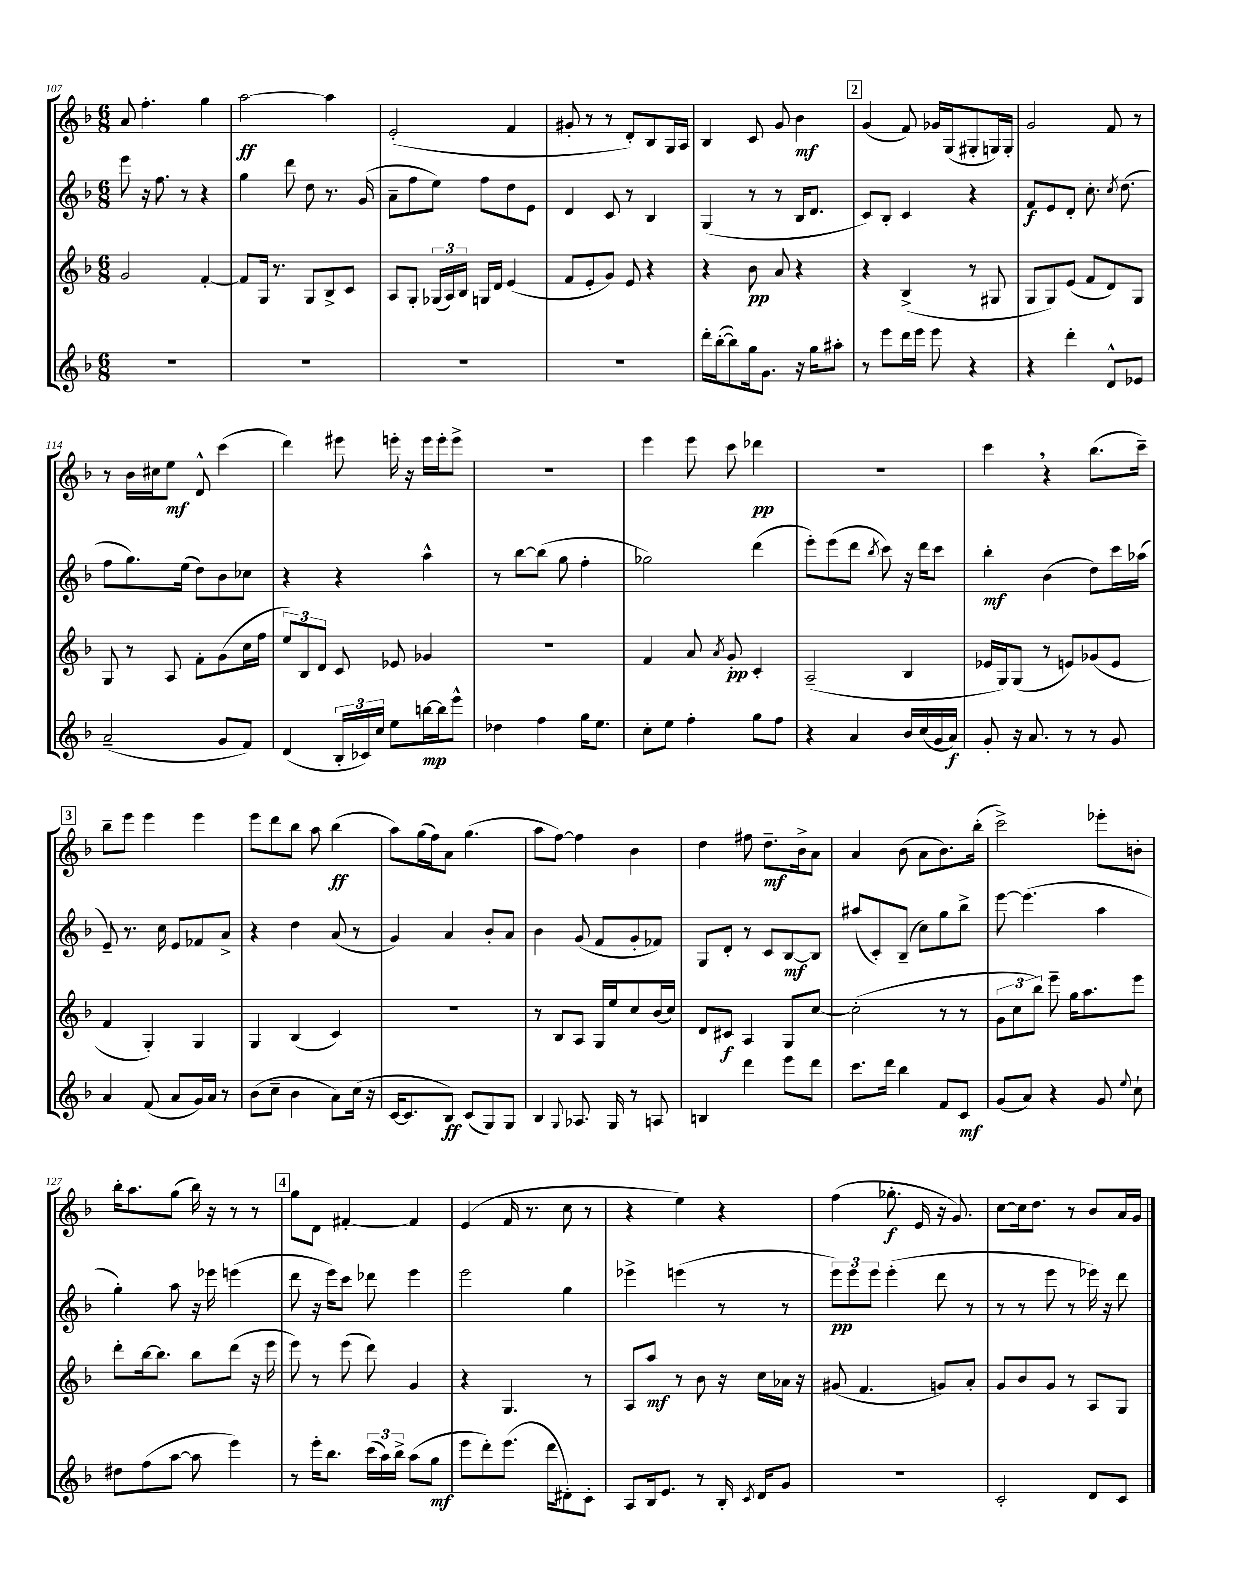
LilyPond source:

<<
\new StaffGroup <<
\new Staff = "s0" {
    \clef treble \key f \major \numericTimeSignature \time 6/8
    \autoBeamOff a'8 f''4.-. g''4 |
    a''2~\ff a''4 |
    e'2-.( f'4 |
    gis'8-. r8 r8 d'8[-.) bes8 g16 a16] |
    bes4 c'8 g'8 bes'4\mf |
    \mark \markup { \box "2" } g'4( f'8) ges'16[ g16( gis8-. g16) g16]-. |
    g'2 f'8 r8 |
    r8 bes'16[ cis''16 e''8]\mf d'8-^ c'''4( |
    d'''4) eis'''8 e'''16-. r16 e'''16[ e'''16-. e'''8]-> |
    R2. |
    e'''4 e'''8 c'''8 des'''4\pp |
    R2. |
    c'''4 \breathe r4 bes''8.[( c'''16]--) |
    \mark \markup { \box "3" } bes''8[-- e'''8] e'''4 e'''4 |
    e'''8[ d'''8 bes''8] a''8 bes''4\ff( |
    a''8[) g''16( f''16) a'8] g''4.( |
    a''8[ f''8]~) f''4 bes'4 |
    d''4 fis''8 d''8.[--\mf bes'16-> a'8] |
    a'4 bes'8( a'8[ bes'8.) bes''16]-.( |
    c'''2->) ees'''8[-. b'8]-. |
    bes''16[-. a''8. g''8]( bes''16) r16 r8 r8 |
    \mark \markup { \box "4" } g''8[ d'8] fis'4~-. fis'4 |
    e'4( f'16 r8. c''8 r8 |
    r4 e''4) r4 |
    f''4( ges''8.-.\f e'16 r16 g'8.) |
    c''8[~ c''16 d''8.] r8 bes'8[ a'16 g'16] \bar "|." |
}
\new Staff = "s1" {
    \clef treble \key f \major \numericTimeSignature \time 6/8
    \autoBeamOff e'''8 r16 f''8. r8 r4 |
    g''4 d'''8 d''8 r8. g'16( |
    a'8[-- f''8 e''8]) f''8[ d''8 e'8] |
    d'4 c'8 r8 bes4 |
    g4( r8 r8 bes16[ d'8.] |
    \mark \markup { \box "2" } c'8[) bes8]-. c'4 r4 |
    f'8[\f e'8 d'8]-. c''8.-. \acciaccatura { c''8 } d''8.( |
    f''8[ g''8.) e''16]( d''8[) bes'8 ces''8] |
    r4 r4 a''4-^ |
    r8 bes''8[~ bes''8]( g''8 f''4-. |
    ges''2) d'''4( |
    e'''8[-.) e'''8( d'''8] \acciaccatura { bes''8 } c'''8) r16 d'''16[ c'''8] |
    bes''4-.\mf bes'4( d''8[) c'''16 aes''16]( |
    \mark \markup { \box "3" } e'8--) r8. c''16 e'8[ fes'8 a'8]-> |
    r4 d''4 a'8( r8 |
    g'4) a'4 bes'8[-. a'8] |
    bes'4 g'8( f'8[ g'8-. fes'8]) |
    g8[ d'8]-. r8 c'8[ bes8~\mf bes8] |
    ais''8[( c'8-.) bes8]--( c''8[) g''8 bes''8]-> |
    e'''8~ e'''4.( a''4 |
    g''4-.) a''8 r16 ees'''16 e'''4( |
    \mark \markup { \box "4" } d'''8 r16 e'''16[) c'''8] des'''8 e'''4 |
    e'''2 g''4 |
    ees'''4-> e'''4( r8 r8 |
    \tuplet 3/2 { e'''8[\pp) e'''8 e'''8] } e'''4-.( d'''8 r8 |
    r8 r8 e'''8 r8 ees'''16) r16 d'''8 \bar "|." |
}
\new Staff = "s2" {
    \clef treble \key f \major \numericTimeSignature \time 6/8
    \autoBeamOff g'2 f'4~-. |
    f'8[ g16] r8. g8[ bes8-> c'8] |
    a8[ g8]-. \tuplet 3/2 { ges16[( a16) bes16] } g16[ d'16] e'4( |
    f'8[ e'8-. g'8]) e'8 r4 |
    r4 bes'8\pp a'8 r4 |
    \mark \markup { \box "2" } r4 bes4->( r8 gis8 |
    g8[ g8) e'8]( f'8[ d'8) g8] |
    g8 r8 a8 f'8[-. g'8( c''16 f''16] |
    \tuplet 3/2 { e''8[) bes8 d'8] } c'8 ees'8 ges'4 |
    R2. |
    f'4 a'8 \acciaccatura { a'8 } g'8-.\pp c'4-. |
    a2--( bes4 |
    ees'16[ g16) g8]( r8 e'8[) ges'8( e'8] |
    \mark \markup { \box "3" } f'4 g4-.) g4 |
    g4 bes4( c'4) |
    R2. |
    r8 bes8[ a8] g16[ e''16 c''8 bes'16( c''16]) |
    d'8[ cis'8]\f a4 g8[ c''8]~ |
    c''2-.( r8 r8 |
    \tuplet 3/2 { g'8[ c''8 bes''8]) } e'''8-- g''16[ a''8. e'''8] |
    d'''8[-. bes''16~ bes''8.] bes''8[ d'''8]( r16 e'''16 |
    \mark \markup { \box "4" } e'''8) r8 e'''8( d'''8) g'4 |
    r4 g4. r8 |
    a8[ a''8]\mf r8 bes'8 r16 c''16[ aes'16] r16 |
    gis'8( f'4. g'8[) a'8]-. |
    g'8[ bes'8 g'8] r8 a8[ g8] \bar "|." |
}
\new Staff = "s3" {
    \clef treble \key f \major \numericTimeSignature \time 6/8
    \autoBeamOff R2. |
    R2. |
    R2. |
    R2. |
    d'''16[-. bes''16~-.( bes''8) g''16 g'8.] r16 g''16[ ais''8]-. |
    \mark \markup { \box "2" } r8 e'''8[ d'''16 e'''16] e'''8 r4 |
    r4 d'''4-. d'8[-^ ees'8] |
    a'2--( g'8[ f'8]) |
    d'4( \tuplet 3/2 { bes16[-. ces'16) c''16] } e''8[ b''16~\mp b''16 e'''8]-^ |
    des''4 f''4 g''16[ e''8.] |
    c''8[-. e''8] f''4-. g''8[ f''8] |
    r4 a'4 bes'16[ c''16( g'16 a'16]\f) |
    g'8-. r16 a'8. r8 r8 g'8 |
    \mark \markup { \box "3" } a'4 f'8( a'8[ g'16) a'16] r8 |
    bes'8[( c''8]-- bes'4 a'8[) c''16]( r16 |
    c'16[~ c'8. bes8]\ff) c'8[( g8) g8] |
    bes4 \appoggiatura { g8 } aes8. g16 r8 a8 |
    b4 d'''4 e'''8[ d'''8] |
    c'''8.[ d'''16] bes''4 f'8[ c'8]\mf |
    g'8[( a'8]) r4 g'8 \appoggiatura { e''8 } c''8-! |
    dis''8[ f''8( a''8]~ a''8 e'''4) |
    \mark \markup { \box "4" } r8 e'''16[-. bes''8.] \tuplet 3/2 { c'''16[( a''16) bes''16]-> } a''8[( g''8]\mf |
    e'''8[ d'''8-.) e'''8.]( d'''16[ dis'8-.) c'8]-. |
    a8[ bes16 e'8.] r8 bes16-. \acciaccatura { c'8 } d'16[ g'8] |
    R2. |
    c'2-. d'8[ c'8] \bar "|." |
}
>>
>>
\layout { \context { \Score currentBarNumber = #107 } }
